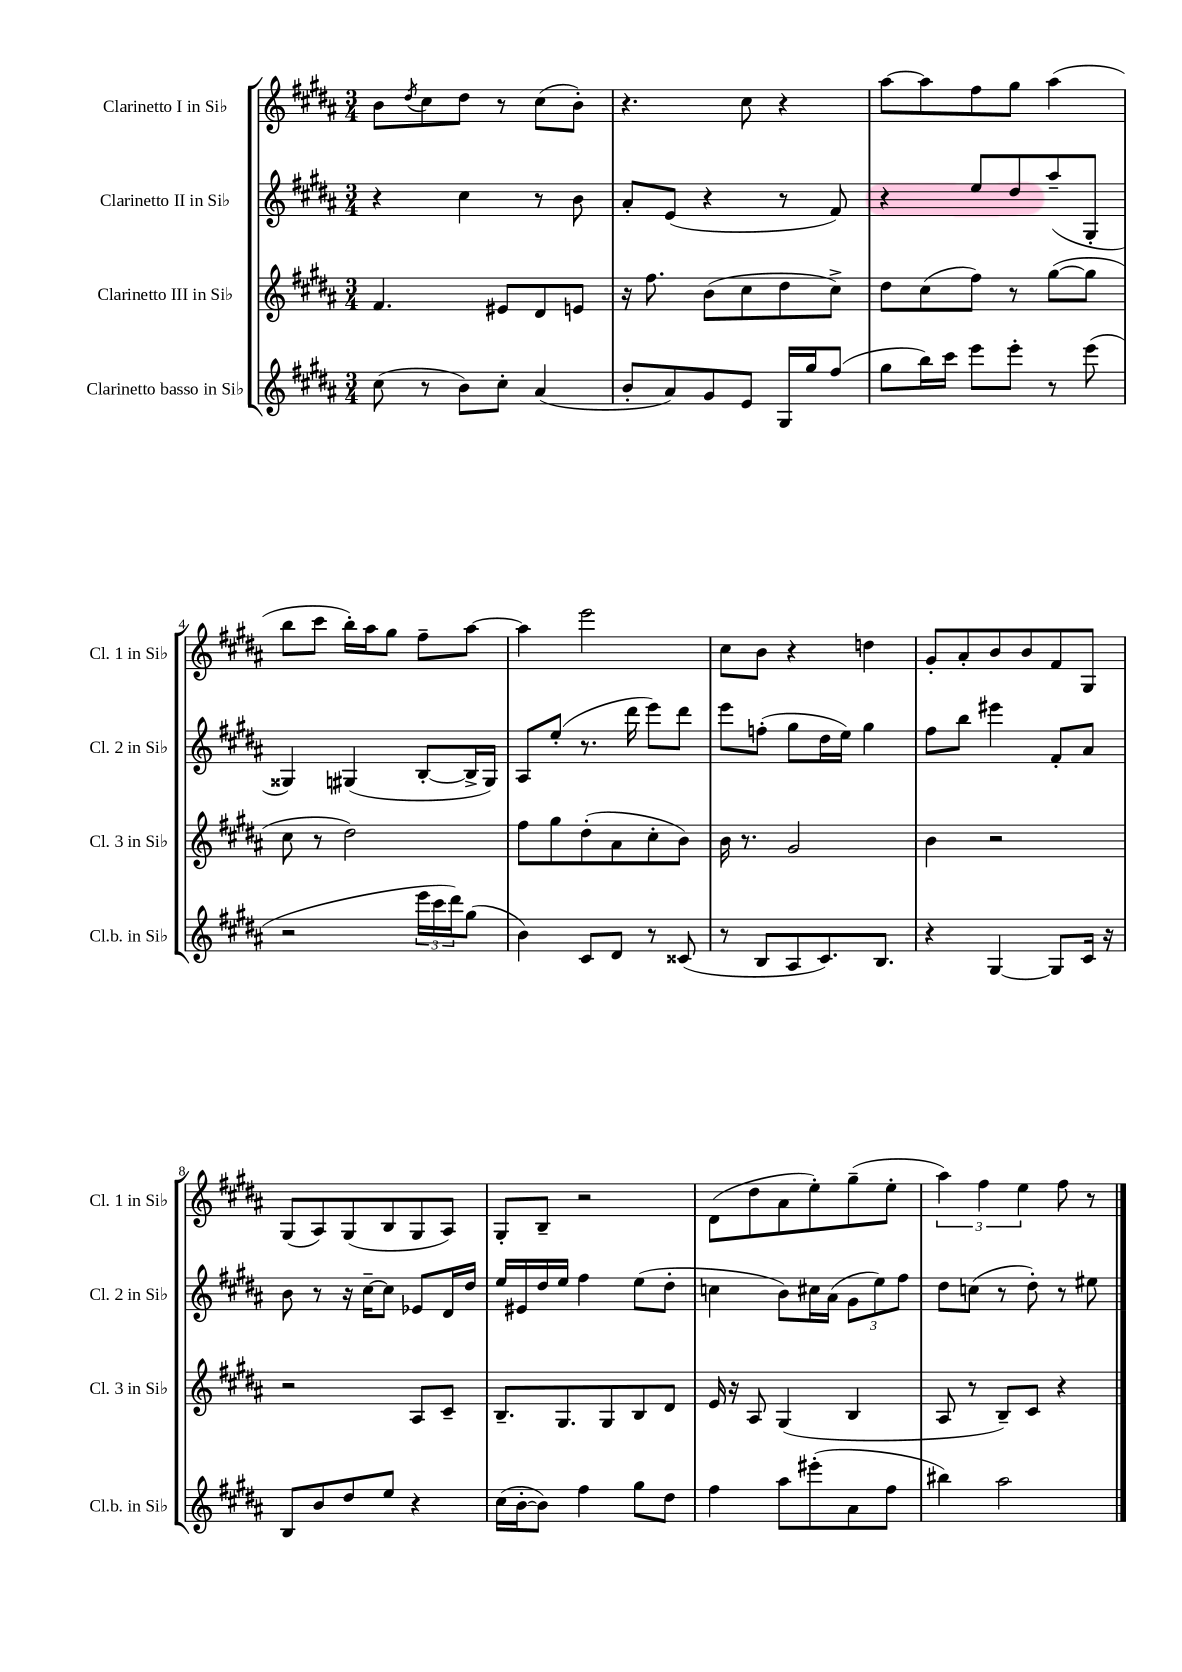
<<
\new StaffGroup <<
\new Staff = "s0" \with { instrumentName = "Clarinetto I in Sib" shortInstrumentName = "Cl. 1 in Sib" } {
    \clef treble \key b \major \numericTimeSignature \time 3/4
    b'8 \acciaccatura { dis''8 } cis''8 dis''8 r8 cis''8( b'8-.) |
    r4. cis''8 r4 |
    ais''8~ ais''8 fis''8 gis''8 ais''4( |
    b''8 cis'''8 b''16-.) ais''16 gis''8 fis''8-- ais''8~ |
    ais''4 e'''2 |
    cis''8 b'8 r4 d''4 |
    gis'8-. ais'8-. b'8 b'8 fis'8 gis8 |
    gis8( ais8) gis8( b8 gis8 ais8) |
    gis8-. b8-- r2 |
    dis'8( dis''8 ais'8 e''8-.) gis''8--( e''8-. |
    \tuplet 3/2 { ais''4) fis''4 e''4 } fis''8 r8 \bar "|." |
}
\new Staff = "s1" \with { instrumentName = "Clarinetto II in Sib" shortInstrumentName = "Cl. 2 in Sib" } {
    \clef treble \key b \major \numericTimeSignature \time 3/4
    r4 cis''4 r8 b'8 |
    ais'8-. e'8( r4 r8 fis'8) |
    r4 e''8 dis''8 ais''8--( gis8-. |
    gisis4) gis4( b8~-. b16-> gis16) |
    ais8 e''8-.( r8. dis'''16 e'''8) dis'''8 |
    e'''8 f''8-.( gis''8 dis''16 e''16) gis''4 |
    fis''8 b''8 eis'''4 fis'8-. ais'8 |
    b'8 r8 r16 cis''16~-- cis''8 ees'8 dis'16 dis''16 |
    e''16 eis'16 dis''16 e''16 fis''4 e''8( dis''8-. |
    c''4 b'8) cis''16 ais'16( \tuplet 3/2 { gis'8 e''8) fis''8 } |
    dis''8 c''8( r8 dis''8-.) r8 eis''8 \bar "|." |
}
\new Staff = "s2" \with { instrumentName = "Clarinetto III in Sib" shortInstrumentName = "Cl. 3 in Sib" } {
    \clef treble \key b \major \numericTimeSignature \time 3/4
    fis'4. eis'8 dis'8 e'8 |
    r16 fis''8. b'8( cis''8 dis''8 cis''8->) |
    dis''8 cis''8( fis''8) r8 gis''8~( gis''8 |
    cis''8 r8 dis''2) |
    fis''8 gis''8 dis''8-.( ais'8 cis''8-. b'8) |
    b'16 r8. gis'2 |
    b'4 r2 |
    r2 ais8 cis'8-- |
    b8.-- gis8. gis8 b8 dis'8 |
    e'16 r16 ais8 gis4( b4 |
    ais8 r8 b8--) cis'8 r4 \bar "|." |
}
\new Staff = "s3" \with { instrumentName = "Clarinetto basso in Sib" shortInstrumentName = "Cl.b. in Sib" } {
    \clef treble \key b \major \numericTimeSignature \time 3/4
    cis''8( r8 b'8) cis''8-. ais'4( |
    b'8-. ais'8) gis'8 e'8 gis16 gis''16 fis''8( |
    gis''8 b''16) cis'''16 e'''8 e'''8-. r8 e'''8( |
    r2 \tuplet 3/2 { e'''16 cis'''16 dis'''16) } gis''8( |
    b'4) cis'8 dis'8 r8 cisis'8( |
    r8 b8 ais8 cis'8.) b8. |
    r4 gis4~ gis8 cis'16 r16 |
    b8 b'8 dis''8 e''8 r4 |
    cis''16( b'16~-. b'8) fis''4 gis''8 dis''8 |
    fis''4 ais''8 eis'''8-.( ais'8 fis''8 |
    bis''4) ais''2 \bar "|." |
}
>>
>>
